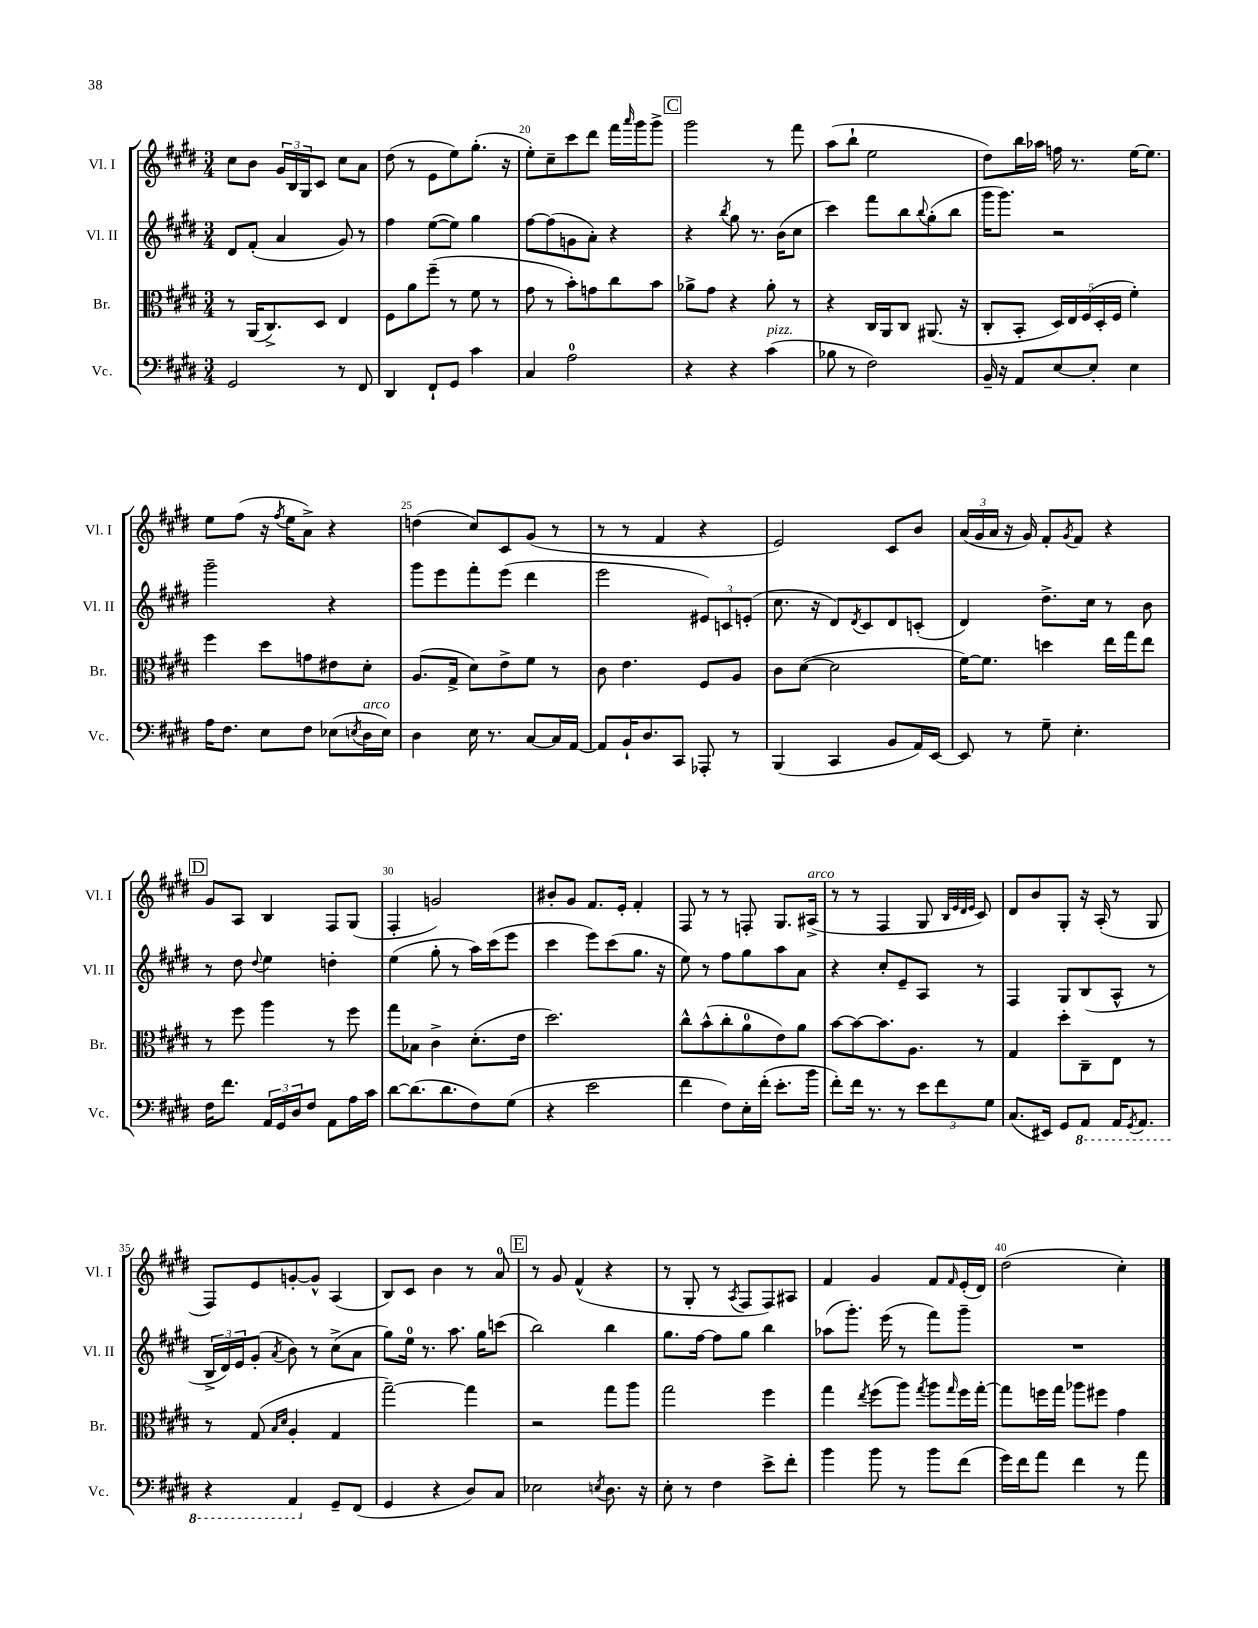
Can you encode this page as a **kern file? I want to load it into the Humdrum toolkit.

**kern	**kern	**kern	**kern
*staff4	*staff3	*staff2	*staff1
*clefF4	*clefC3	*clefG2	*clefG2
*k[f#c#g#d#]	*k[f#c#g#d#]	*k[f#c#g#d#]	*k[f#c#g#d#]
*M3/4	*M3/4	*M3/4	*M3/4
2GG#	8r	8d#	8cc#
.	(16AA	(8f#'	8b
.	8.C#^)	.	.
.	.	4a	24g#
.	.	.	24B
.	.	.	24G#
.	8D#	.	8c#
8r	4E	8g#)	8cc#
8FF#	.	8r	8a
=	=	=	=
4DD#	8F#	4ff#	(8dd#
.	8a	.	8r
8FF#`	(8ff#~	([8ee	8e
8GG#	8r	8ee])	8ee)
4c#	8f#	4gg#	(8.gg#'
.	8r	.	.
.	.	.	16r
=	=	=	=
4C#	8g#	[8ff#	8ee')
.	8r	(8ff#]	8cc#~
2A	8b')	8g	8ccc#
.	8g	8a')	8ddd#
.	8cc#	4r	16fff#
.	.	.	16qqaaa
.	.	.	16ggg#
.	8b	.	8ggg#^
=	=	=	=
4r	8a-^	4r	2ggg#
.	8g#	.	.
.	.	8qbb	.
4r	4r	8gg#	.
.	.	8.r	.
(4c#	8a-'	.	8r
.	.	(16b	.
.	8r	8cc#	8fff#
=	=	=	=
8B-	4r	4ccc#)	(8aa
8r	.	.	8bb`
2F#)	16C#	8fff#	2ee
.	16AA	.	.
.	8C#	8bb	.
.	.	8qqbb	.
.	(8.AA#	(8gg#'	.
.	.	8bb	.
.	16r	.	.
=	=	=	=
16BB~	8C#'	16ggg#	8dd#)
16r	.	8.ggg#)	.
8AA	8BB'	.	16bb
.	.	.	16aa-
[8E	20D#)	2r	16ff
.	20E	.	.
.	.	.	8.r
.	(20F#	.	.
8E']	.	.	.
.	20D#'	.	.
.	20F#	.	.
4E	4f#')	.	[16ee
.	.	.	8.ee]
=	=	=	=
16A	4ff#	2ggg#~	8ee
8.F#	.	.	.
.	.	.	(8ff#
8E	8dd#	.	16r
.	.	.	8qff#
.	.	.	16ee
8F#	8g	.	8a^)
(8E-	8e#	4r	4r
8qE	.	.	.
16D#	8d#'	.	.
16E)	.	.	.
=	=	=	=
4D#	(8.A	8ggg#	(4dd
.	.	8eee	.
.	16G#^	.	.
16E	8d#)	8fff#'	8cc#)
8.r	.	.	.
.	8e^	(8eee	8c#
[8C#	8f#	4ddd#	(8g#
16C#]	8r	.	8r
[16AA	.	.	.
=	=	=	=
8AA]	8c#	2eee	8r
16BB`	4.e	.	8r
8.D#	.	.	.
.	.	.	4f#
8CC#	.	.	.
8AAA-'	8F#	12e#)	4r
.	.	12c	.
8r	8A	.	.
.	.	(12e'	.
=	=	=	=
(4BBB	8c#	8.cc#	2e)
.	([8d#	.	.
.	.	16r	.
4CC#	2d#]	8d#)	.
.	.	8qd#	.
.	.	8c#	.
8BB	.	8d#	8c#
16AA)	.	(8c'	8b
[16EE	.	.	.
=	=	=	=
8EE]	[16f#)	4d#)	(24a
.	.	.	24g#
.	8.f#]	.	.
.	.	.	24a
8r	.	.	16r
.	.	.	16g#)
8G#~	4dd	8.dd#^	8f#'
.	.	.	8qg#
4.E'	.	.	8f#
.	.	16cc#	.
.	16ee	8r	4r
.	16gg#	.	.
.	8ee	8b	.
=	=	=	=
16F#	8r	8r	8g#
8.f#	.	.	.
.	8ff#	8dd#	8A
.	.	8qqdd#	.
24AA	4aa	4ee	4B
24GG#	.	.	.
24D#	.	.	.
8F#	.	.	.
8AA	8r	4dd'	8F#
16A	8ff#	.	(8G#
16c#	.	.	.
=	=	=	=
[8d#	8gg#	(4ee	4F#'
(8.d#]	8B-	.	.
.	4c#^	8gg#'	2g)
8.d#	.	.	.
.	.	8r	.
8F#)	(8.d#'	16aa)	.
.	.	(16ccc#	.
(8G#	.	8eee	.
.	16e	.	.
=	=	=	=
4r	2.dd#)	4ccc#	8b#'
.	.	.	8g#
2e	.	8eee)	8.f#
.	.	(8ccc#	.
.	.	.	16e'
.	.	8.gg#	4f#'
.	.	16r	.
=	=	=	=
4f#	8cc#^^	8ee)	8F#
.	(8b^^	8r	8r
8F#)	8cc#'	8ff#	8r
16E'	8a	8gg#	8F'
(16f#'	.	.	.
8.e'	8e)	8aa	8.G#
.	8a	8a	.
16b	.	.	(16A#^
=	=	=	=
8f#')	[8b	4r	8r
16f#	8b_	.	8r
8.r	.	.	.
.	8.b]	8cc#'	4F#
8r	.	8e~	.
.	8.A	.	.
12e	.	8A	8G#
12f#	.	.	.
.	.	.	32qqB
.	.	.	32qqe
.	.	.	32qqd#
.	.	.	32qqe
.	8r	8r	8c#)
12G#	.	.	.
=	=	=	=
(8.C#	4G#	4F#	8d#
.	.	.	8b
16EE#)	.	.	.
8GG#	8dd#'	8G#	8G#'
8AAA	8C#~	(8B	16r
.	.	.	(16A'
16AAA	8E	8A^^	8r
8qGGG#	.	.	.
8.AAA	.	.	.
.	8r	8r	8G#
=	=	=	=
4r	8r	24B^	8F#)
.	.	24d#)	.
.	.	24e	.
.	(8G#	(8g#'	8e
.	16qqB	.	.
.	16qqd#	8qa	.
4AAA	4A'	8b)	[8g'
.	.	8r	8g^^]
8GG#~	4G#	(8cc#^	(4A
(8FF#	.	8a	.
=	=	=	=
4GG#	[2gg#~)	8gg#)	8B)
.	.	16ee	8c#
.	.	8.r	.
4r	.	.	4b
.	.	8.aa	.
8D#)	4gg#]	.	8r
.	.	16gg#	.
8C#	.	(8ccc	8a
=	=	=	=
2E-	2r	2bb)	8r
.	.	.	8g#
.	.	.	(4f#^^
8qE	.	.	.
8.D#	8gg#	4bb	4r
.	8aa	.	.
16r	.	.	.
=	=	=	=
8E'	2gg#	8.gg#	8r
8r	.	.	8G#'
.	.	[16ff#	.
4F#	.	8ff#]	8r
.	.	.	8qA
.	.	8gg#	8F#
8e^	4ff#	4bb	8F#)
8f#'	.	.	8A#
=	=	=	=
4b	4gg#	(8aa-	4f#
.	.	8.ggg#')	.
.	8qee	.	.
8b	(8ff#	.	4g#
.	.	(16eee	.
8r	8aa)	8r	.
.	8qgg#	.	.
8b	8aa	8fff#)	8f#
.	16qqgg#	.	16qqf#
(8f#	16ff#	8ggg#~	(16e'
.	[16gg#'	.	16d#)
=	=	=	=
16g#)	8gg#]	2.r	(2dd#
16f#	.	.	.
8a	16ff	.	.
.	16gg#	.	.
4f#	8aa-	.	.
.	8ff#	.	.
8r	4g#	.	4cc#')
8a	.	.	.
==	==	==	==
*-	*-	*-	*-
